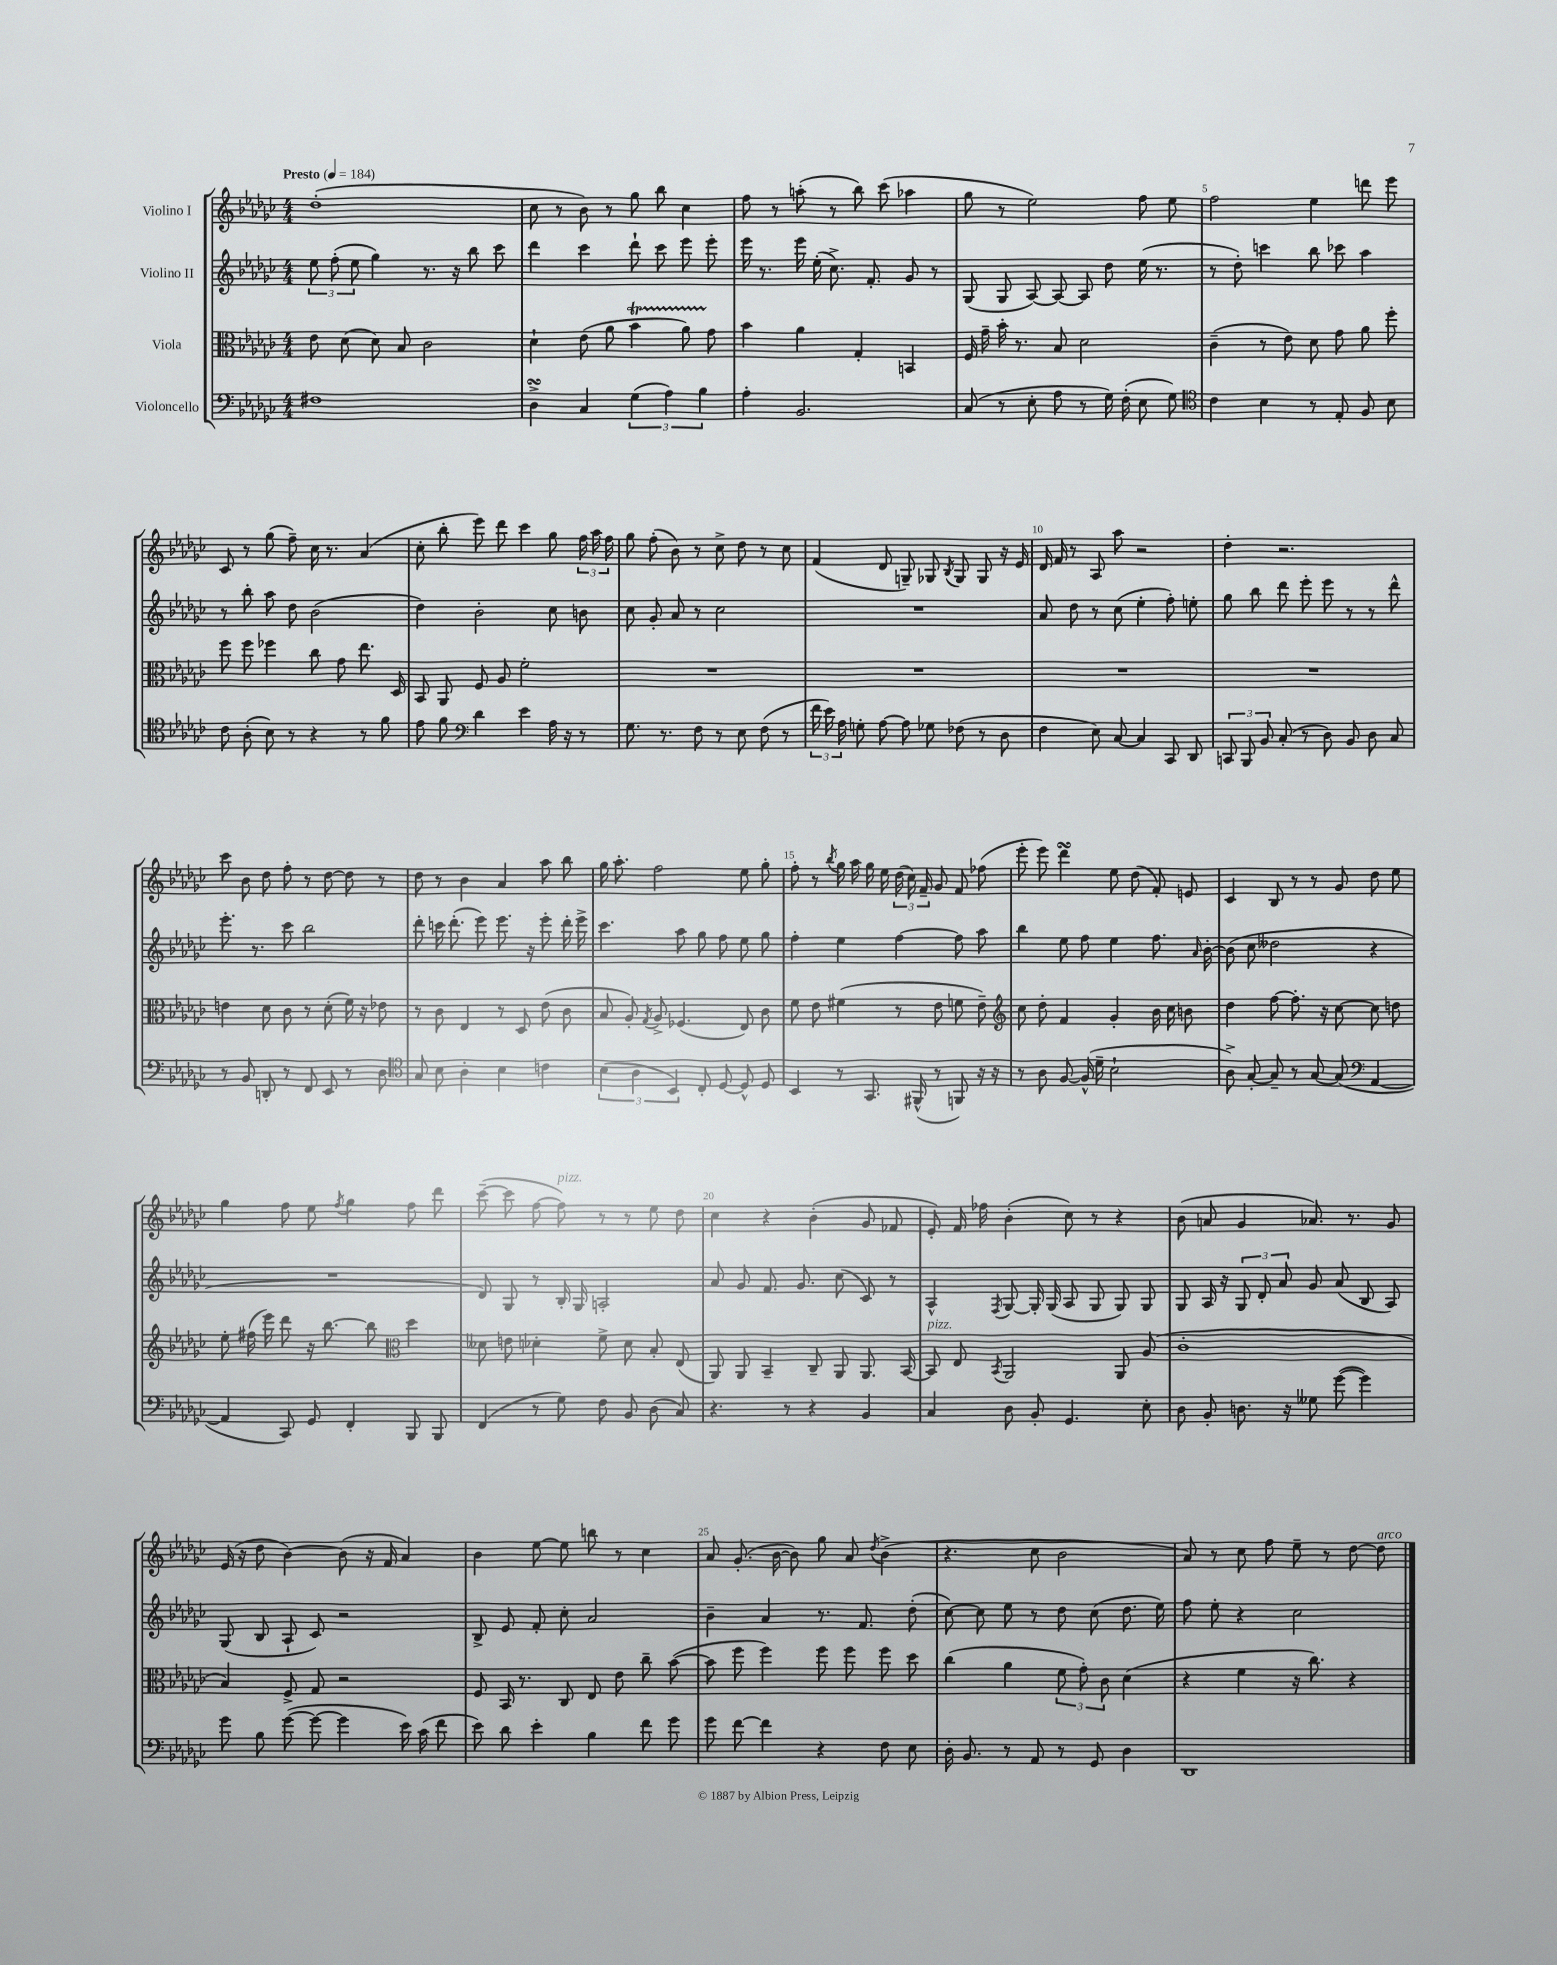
<<
\new StaffGroup <<
\new Staff = "s0" \with { instrumentName = "Violino I" } {
    \clef treble \key ges \major \numericTimeSignature \time 4/4 \tempo "Presto" 4 = 184
    \autoBeamOff des''1-.( |
    ces''8 r8 bes'8) r8 ges''8 bes''8 ces''4 |
    f''8 r8 a''8-.( r8 bes''8) ces'''8( aes''4 |
    ges''8 r8 ees''2) f''8 ees''8 |
    f''2 ees''4 d'''8 ees'''8 |
    ces'8 r8 ges''8( f''8--) ces''16 r8. aes'4( |
    ces''8-. bes''8-. ees'''8) des'''8 ces'''4 ges''8 \tuplet 3/2 { f''16 aes''16 f''16 } |
    ges''8 f''8-.( bes'8) r8 ces''8-> des''8 r8 ces''8 |
    f'4( des'8 g8--) ges8 \acciaccatura { bes8 } ges8 ges8 r16 ees'16 |
    des'16 f'16 r8 aes8 aes''8 r2 |
    des''4-. r2. |
    ces'''8 bes'8 des''8 f''8-. r8 des''8~ des''8 r8 |
    des''8 r8 bes'4 aes'4 aes''8 bes''8 |
    ges''16 aes''8.-. f''2 ees''8 ges''8-. |
    f''8-. r8 \acciaccatura { bes''8 } ges''16 aes''16 ges''16 ees''16 \tuplet 3/2 { des''16( ces''16) f'16-- } ges'8 f'8 fes''8( |
    ees'''8-. ees'''8) des'''4\turn ees''8 des''8( f'8-.) e'8 |
    ces'4 bes8 r8 r8 ges'8 des''8 ees''8 |
    ges''4 f''8 ees''8 \acciaccatura { f''8 } ges''4 f''8 des'''8 |
    ces'''8~--( ces'''8 f''8~ f''8^\markup { \italic "pizz." }) r8 r8 ees''8 des''8 |
    ces''4 r4 bes'4-.( ges'8 fes'8 |
    ees'8-.) f'16 fes''16 bes'4-.( ces''8) r8 r4 |
    bes'8( a'8 ges'4 aes'8.) r8. ges'8 |
    ees'16( r16 des''8 bes'4~) bes'8( r16 f'16 aes'4) |
    bes'4 ees''8~ ees''8 b''8 r8 ces''4 |
    aes'8 ges'8.-.( bes'16~ bes'8) ges''8 aes'8 \acciaccatura { des''8 } bes'4->( |
    r4. ces''8 bes'2 |
    aes'8) r8 ces''8 f''8 ees''8-- r8 des''8~ des''8^\markup { \italic "arco" } \bar "|." |
}
\new Staff = "s1" \with { instrumentName = "Violino II" } {
    \clef treble \key ges \major \numericTimeSignature \time 4/4
    \autoBeamOff \tuplet 3/2 { ees''8 f''8-.( ees''8 } ges''4) r8. r16 bes''8 ces'''8 |
    des'''4 ces'''4 des'''8-! ces'''8 ees'''8 ees'''8-. |
    ees'''16 r8. ees'''16 ees''16-.( ces''8.->) f'8.-. ges'8 r8 |
    ges8( ges8 aes8~) aes8~ aes8 des''8 ees''16( r8. |
    r8 des''8-.) c'''4 bes''8 ces'''8 aes''4 |
    r8 bes''8-. aes''8 des''8 bes'2( |
    des''4) bes'2-. ces''8 b'8 |
    ces''8 ges'8-. aes'8 r8 ces''2 |
    R1 |
    aes'8 des''8 r8 ces''8( ees''4-. f''8-.) e''8-. |
    ges''8 bes''8 des'''8 ees'''8-. ees'''8 r8 r8 des'''8-^ |
    ees'''8.-. r8. ces'''8 bes''2 |
    des'''8-. c'''16 des'''8.-.( ees'''8) ees'''8. r16 ees'''8-. des'''16-. ees'''16-> |
    ces'''4. aes''8 ges''8 f''8 ees''8 ges''8 |
    f''4-. ees''4 f''4~ f''8 aes''8 |
    bes''4 ees''8 f''8 ees''4 f''8. \grace { aes'16 } bes'16~-. |
    bes'8( ces''8 deses''2 r4 |
    R1 |
    des'8) ges8 r8 bes16-. ges16 a2-. |
    aes'8 ges'8 f'8. ges'8. ces''8( ces'8) r8 |
    aes4-^ \acciaccatura { f8 } ges8~ ges16-. ges16( aes8 ges8 ges8) ges8 |
    ges8 aes16 r16 \tuplet 3/2 { ges8 des'8-. aes'8 } ges'8 aes'8( bes8 aes8) |
    ges8( bes8 aes8-! ces'8) r2 |
    bes8-> ees'8 f'8-. ces''8-. aes'2 |
    bes'4-- aes'4 r8. f'8. des''8-.( |
    ces''8~) ces''8 ees''8 r8 des''8 ces''8( des''8. ees''16) |
    f''8 ees''8-. r4 ces''2 \bar "|." |
}
\new Staff = "s2" \with { instrumentName = "Viola" } {
    \clef alto \key ges \major \numericTimeSignature \time 4/4
    \autoBeamOff ees'8 des'8( des'8) bes8 ces'2 |
    des'4-! ees'8( aes'8 bes'4\startTrillSpan aes'8) ges'8\stopTrillSpan |
    bes'4 aes'4 ges4-. b,4 |
    f16 ges'16-- bes'16-. r8. bes8 des'2 |
    ces'4--( r8 ees'8) des'8 ges'8 aes'8 f''8-. |
    f''8 f''8 fes''4 ces''8 ges'8 ees''8. des16 |
    bes,8 aes,8 f8 aes8 f'2-. |
    R1 |
    R1 |
    R1 |
    R1 |
    e'4 des'8 ces'8 r8 des'8-.( f'16) r16 ees'8 |
    r8 ces'8 ees4 r8 des8 ees'8( ces'8 |
    bes8 aes8-.) \acciaccatura { ges8 } aes8-> fes4.( ees8) ces'8 |
    f'8 ees'8 fis'4( r8 ees'8 f'8 ees'8--) |
    \clef treble ces''8 des''8-. f'4 ges'4-. bes'16 ces''16 b'8 |
    des''4 f''8~ f''8.-. r16 ces''8~ ces''8 d''8 |
    ees''8-. fis''16( ees'''16) des'''8 r16 bes''8.~ bes''8 \clef alto des''4 |
    deses'8 e'8 des'4-. f'8-> des'8 bes8-. ees8( |
    aes,8) aes,8 bes,4-- ces8-- aes,8 aes,8. bes,16~ |
    bes,8^\markup { \italic "pizz." } ees8 \acciaccatura { bes,8 } aes,2 aes,8 aes8( |
    ces'1-. |
    bes4) f8-> ges8 r2 |
    f8 bes,16 r8. ces8 ees8 ees'8 ces''8-- bes'8~( |
    bes'8 f''8 f''4) f''8 f''8 f''8 des''8 |
    ces''4( aes'4 \tuplet 3/2 { f'8 ges'8-.) ces'8 } des'4( |
    r4 f'4 r16 ces''8.) r4 \bar "|." |
}
\new Staff = "s3" \with { instrumentName = "Violoncello" } {
    \clef bass \key ges \major \numericTimeSignature \time 4/4
    \autoBeamOff fis1 |
    des4->\turn ces4 \tuplet 3/2 { ges4( aes4) bes4 } |
    aes4-. bes,2. |
    ces8( r8 ees8-. aes8 r8 ges16) f16-.( ees8 ges8) |
    \clef tenor ces'4 bes4 r8 ees8-. f8 bes8 |
    ces'8 aes8-.( bes8) r8 r4 r8 f'8 |
    ees'8 f'8 \clef bass des'4 ees'4 aes16 r16 r8 |
    ges8. r8. f8 r8 ees8 f8( r8 |
    \tuplet 3/2 { f'16 ees'16) aes16 } g8-. aes8~ aes8 ges8 fes8( r8 des8 |
    f4 ees8) ces8~ ces4 ces,8 des,8 |
    \tuplet 3/2 { c,8 bes,,8 bes,8 } ces8-.( r8 des8) bes,8 des8 ces8 |
    r8 bes,8 d,8-. r8 f,8 ees,8 r8 des8 |
    \clef tenor ges8 bes8 aes4-. bes4 c'4 |
    \tuplet 3/2 { bes4( aes4 bes,4) } ces8-. des8~ des8-^ des8 |
    bes,4 r8 ges,8. fis,16-^( r8 f,8) r16 r16 |
    r8 aes8 f8~ f16-^( des'16-- bes2-! |
    aes8->) ges8~-. ges8-- r8 ges8~ ges8( \clef bass aes,4~ |
    aes,4 ces,8) ges,8 f,4-. bes,,8 bes,,8 |
    f,4( r8 ges8) f8 bes,8 des8( ces8) |
    r4. r8 r4 bes,4 |
    ces4 des8 bes,8-. ges,4. ees8-. |
    des8 bes,8-. d8. r16 geses8 ges'8~( ges'4) |
    ges'8 bes8 ges'8~( ges'8~ ges'4 ees'16) ces'16( f'8 |
    ees'8) des'8 ees'4-. bes4 f'8 ges'8 |
    ges'8 f'8~ f'4 r4 f8 ees8 |
    des16-. bes,8. r8 aes,8 r8 ges,8 des4 |
    des,1 \bar "|." |
}
>>
>>
\layout { \context { \Score \override BarNumber.break-visibility = ##(#f #t #t) barNumberVisibility = #(every-nth-bar-number-visible 5) } }
